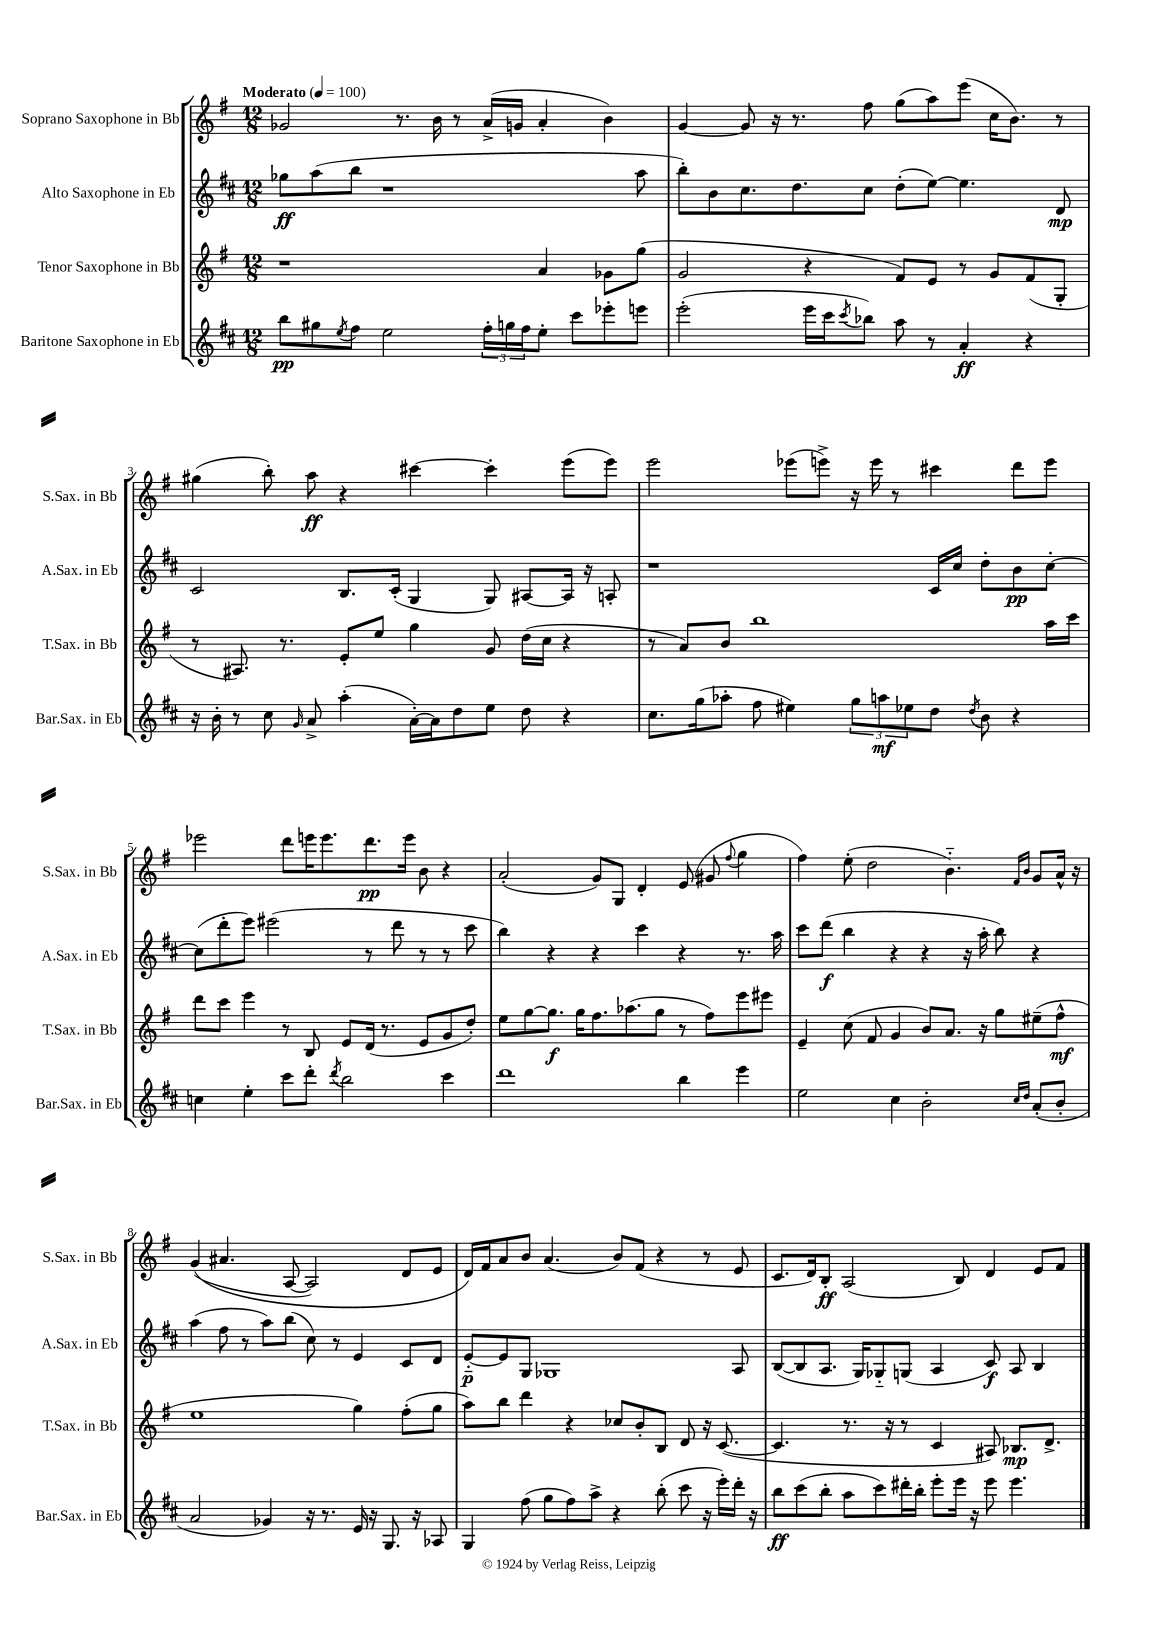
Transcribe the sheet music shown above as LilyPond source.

<<
\new StaffGroup <<
\new Staff = "s0" \with { instrumentName = "Soprano Saxophone in Bb" shortInstrumentName = "S.Sax. in Bb" } {
    \clef treble \key g \major \numericTimeSignature \time 12/8 \tempo "Moderato" 4 = 100
    ges'2 r8. b'16 r8 a'16->( g'16 a'4-. b'4) |
    g'4~ g'8 r16 r8. fis''8 g''8( a''8) e'''8( c''16 b'8.) r8 |
    gis''4( b''8-.) a''8\ff r4 cis'''4~ cis'''4-. e'''8( e'''8) |
    e'''2 ees'''8( e'''8->) r16 e'''16 r8 cis'''4 d'''8 e'''8 |
    ees'''2 d'''8 e'''16 e'''8. d'''8.\pp e'''16 b'8 r4 |
    a'2-.( g'8) g8 d'4-. e'8( gis'8 \appoggiatura { fis''8 } g''4 |
    fis''4) e''8-.( d''2 b'4.-_) \grace { fis'16 b'16 } g'8 a'16-^ r16 |
    g'4(\( ais'4. a8~ a2) d'8 e'8 |
    d'16\) fis'16 a'8 b'8 a'4.( b'8) fis'8( r4 r8 e'8 |
    c'8. d'16) b8-.\ff a2( b8) d'4 e'8 fis'8 \bar "|." |
}
\new Staff = "s1" \with { instrumentName = "Alto Saxophone in Eb" shortInstrumentName = "A.Sax. in Eb" } {
    \clef treble \key d \major \numericTimeSignature \time 12/8
    ges''8\ff a''8( b''8 r1 a''8 |
    b''8-.) b'8 cis''8. d''8. cis''8 d''8-.( e''8~) e''4. d'8\mp |
    cis'2 b8. cis'16-.( g4 g8) ais8~ ais16 r16 a8-. |
    r1 cis'16 cis''16 d''8-. b'8\pp cis''8~-. |
    cis''8( d'''8-. e'''8) eis'''2( r8 d'''8 r8 r8 cis'''8 |
    b''4) r4 r4 cis'''4 r4 r8. a''16 |
    cis'''8 d'''8\f( b''4 r4 r4 r16 a''16-. b''8) r4 |
    a''4( fis''8 r8 a''8) b''8( cis''8) r8 e'4 cis'8 d'8 |
    e'8~-_\p e'8 g8 ges1 a8 |
    b8~( b8 a8. g16) ges8-_ g8( a4 cis'8\f) a8 b4 \bar "|." |
}
\new Staff = "s2" \with { instrumentName = "Tenor Saxophone in Bb" shortInstrumentName = "T.Sax. in Bb" } {
    \clef treble \key g \major \numericTimeSignature \time 12/8
    r1 a'4 ges'8 g''8( |
    g'2 r4 fis'8) e'8 r8 g'8 fis'8( g8-. |
    r8 ais8.) r8. e'8-. e''8 g''4 g'8 d''16( c''16 r4 |
    r8 a'8) b'8 b''1 a''16 c'''16 |
    d'''8 c'''8 e'''4 r8 b8 e'8 d'16( r8. e'8 g'8 d''8-.) |
    e''8 g''8~ g''8.\f g''16 fis''8. aes''8.( g''8 r8 fis''8) e'''8 eis'''8 |
    e'4-- c''8( fis'8 g'4 b'8) a'8. r16 g''8 eis''8--( fis''8-^\mf |
    e''1 g''4) fis''8-.( g''8 |
    a''8) b''8 d'''4 r4 ces''8 b'8-. b8 d'8 r16 c'8.~( |
    c'4. r8. r16 r8 c'4 ais8) bes8.\mp d'8.-> \bar "|." |
}
\new Staff = "s3" \with { instrumentName = "Baritone Saxophone in Eb" shortInstrumentName = "Bar.Sax. in Eb" } {
    \clef treble \key d \major \numericTimeSignature \time 12/8
    b''8\pp gis''8 \acciaccatura { e''8 } fis''8 e''2 \tuplet 3/2 { fis''16-. g''16 fis''16 } e''8-. cis'''8 ees'''8-. e'''8 |
    e'''2-.( e'''16 cis'''16 \acciaccatura { cis'''8 } bes''8) a''8 r8 a'4-.\ff r4 |
    r16 b'16-. r8 cis''8 \grace { g'16 } a'8-> a''4-.( a'16~-.) a'16 d''8 e''8 d''8 r4 |
    cis''8. g''16( aes''8-. fis''8 eis''4) \tuplet 3/2 { g''8 a''8\mf ees''8 } d''8 \acciaccatura { d''8 } b'8 r4 |
    c''4 e''4-. cis'''8 d'''8-. \acciaccatura { d'''8 } b''2 cis'''4 |
    d'''1 b''4 e'''4 |
    e''2 cis''4 b'2-. \grace { cis''16 d''16 } a'8-.( b'8-. |
    a'2 ges'4) r16 r8. e'16 r16 g8. r16 aes8 |
    g4 fis''8( g''8 fis''8) a''8-> r4 b''8-.( cis'''8 r16 e'''16-.) d'''16-. r16 |
    b''8\ff cis'''8( b''8-. a''8 cis'''8) dis'''16-. b''16-. e'''8-. e'''16 r16 e'''8 e'''4. \bar "|." |
}
>>
>>
